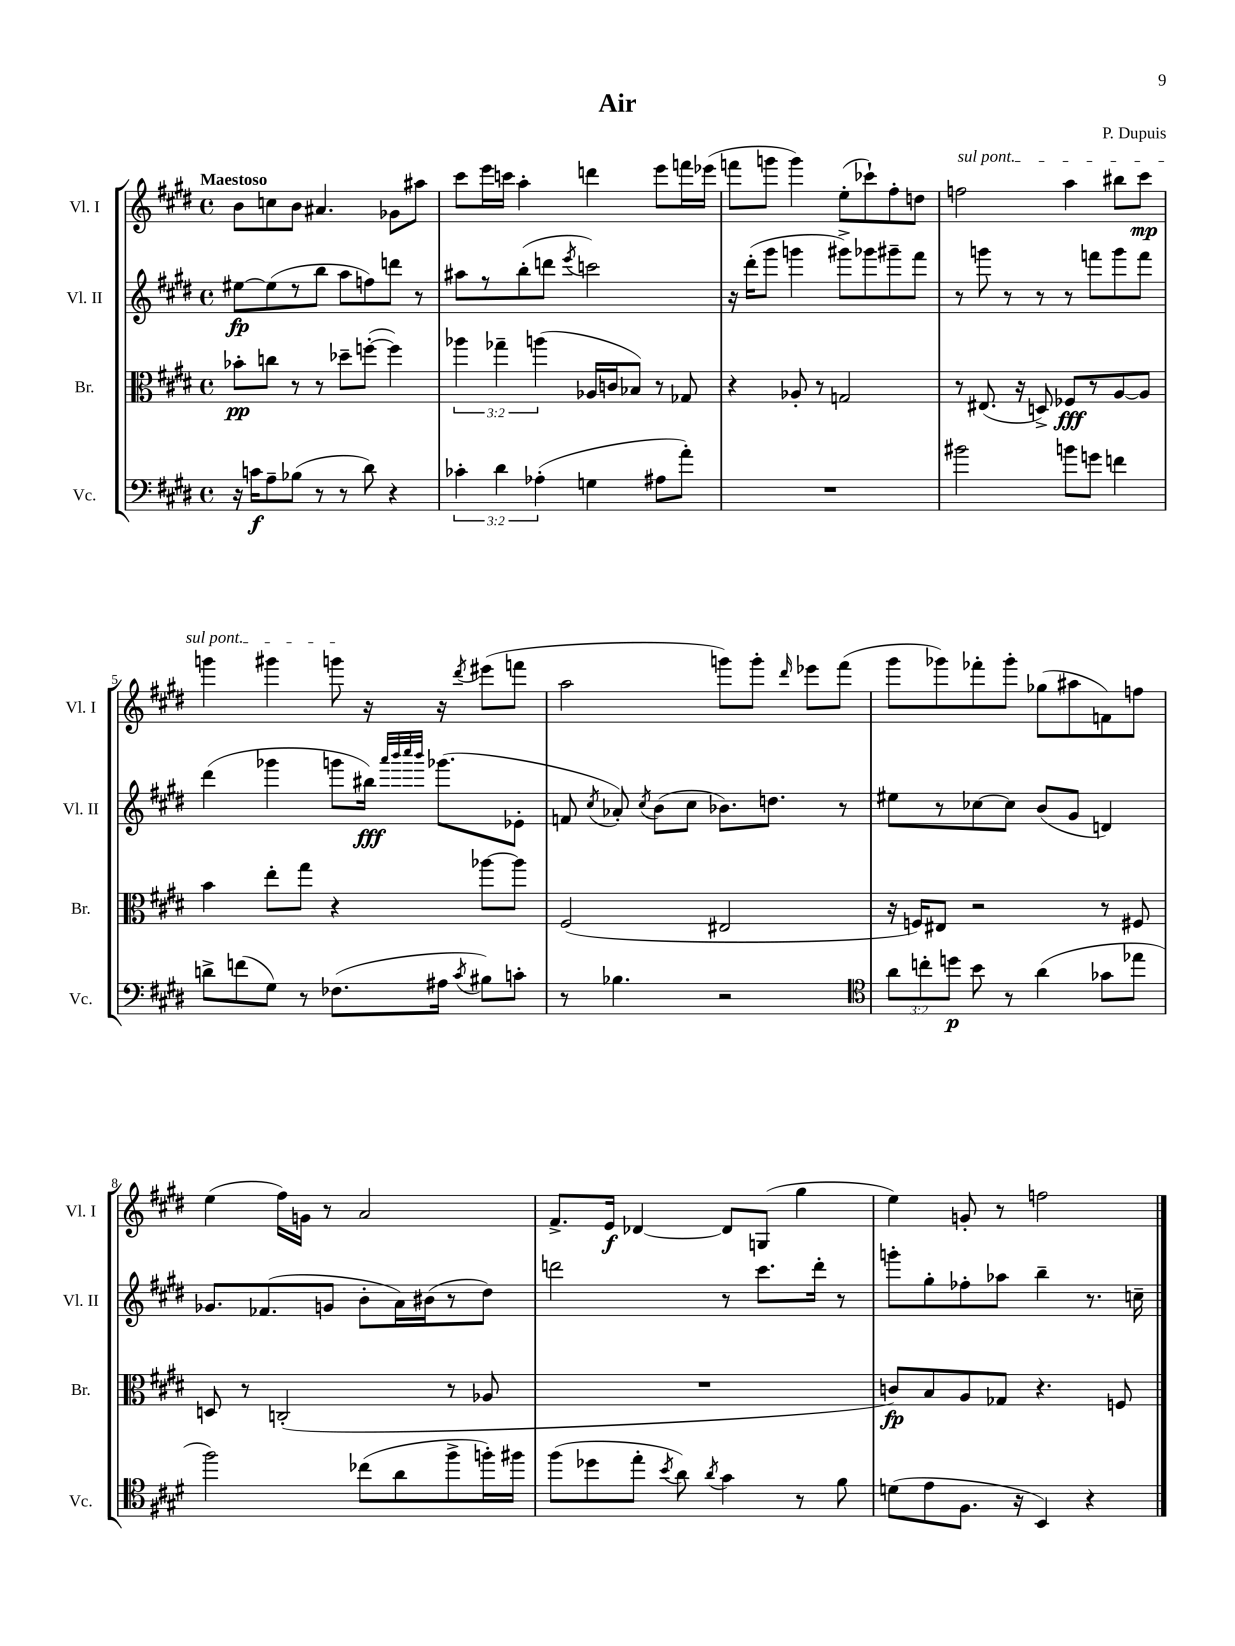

**kern	**kern	**kern	**kern
*staff4	*staff3	*staff2	*staff1
*clefF4	*clefC3	*clefG2	*clefG2
*k[f#c#g#d#]	*k[f#c#g#d#]	*k[f#c#g#d#]	*k[f#c#g#d#]
*M4/4	*M4/4	*M4/4	*M4/4
*met(c)	*met(c)	*met(c)	*met(c)
16r	8b-'\L	[8ee#\L	8b\L
16c\LK	.	.	.
8A~\	8cc\J	(8ee#\]	8cc\
(8B-\J	8r	8r	8b\J
8r	8r	8bb\J	4.a#/
8r	8dd-~\L	8aa\L	.
8d#\)	([8ff'\J	8ff\)	.
4r	4ff\])	8ddd\J	8g-\L
.	.	8r	8aa#\J
=	=	=	=
6c-'\	6aa-\	8aa#\L	8ccc#\L
.	.	8r	16eee\L
6d#\	6gg-~\	.	.
.	.	.	16ccc\JJ
.	.	(8bb'\	4aa'\
(6A-'\	(6aa\	.	.
.	.	8ddd\J	.
.	.	8qeee/	.
4G\	16A-/LL	2ccc\)	4ddd\
.	16c/J	.	.
.	8B-/J)	.	.
8A#\L	8r	.	8eee\L
8a'\J)	8G-/	.	16fff\L
.	.	.	(16eee-\JJ
=	=	=	=
1r	4r	16r	8fff\L
.	.	(16ddd#'\LK	.
.	.	8ggg#\J	8ggg\J
.	8A-'/	4ggg\	4ggg\)
.	8r	.	.
.	2G/	8ggg#^\L)	(8ee'\L
.	.	8ggg-\	8ccc-`\)
.	.	8ggg#~\	8ff#'\
.	.	8fff#\J	8dd\J
=	=	=	=
2b#\	8r	8r	2ff\
.	(8.E#/	8ggg\	.
.	.	8r	.
.	16r	.	.
.	8D^/)	8r	.
8b\L	8F-/L	8r	4aa\
8g\J	8r	8fff\L	.
4f\	[8A/	8ggg\	8bb#\L
.	8A/]J	8fff\J	8ccc#\J
=	=	=	=
8d^\L	4b\	(4ddd#\	4ggg\
(8f\	.	.	.
8G#\J)	8ee'\L	4ggg-\	4ggg#\
8r	8gg#\J	.	.
(8.F-\L	4r	8ggg\L	8ggg\
.	.	16bb#\Jk)	16r
.	.	32qqaaa/LLL	.
.	.	32qqbbb/	.
.	.	32qqcccc#/	.
.	.	32qqbbb/JJJ	.
16A#\Jk	.	(8.ggg-\L	16r
8qc#/	.	.	8qddd#/
8B#\L)	[8aa-\L	.	(8eee#\L
8c'\J	8aa-\]J	8e-'\J	8fff\J
=	=	=	=
8r	(2F#/	8f/	2aa\
.	.	8qcc#/	.
4.B-\	.	8a-'/)	.
.	.	8qcc#/	.
.	.	(8b\L	.
.	.	8cc#\J	.
2r	2E#/	8.b-\L)	8ggg\L)
.	.	.	8ggg'\J
.	.	8.dd\J	.
.	.	.	16qqddd#/
.	.	.	8eee-\L
.	.	8r	(8fff#\J
=	=	=	=
*clefC4	*	*	*
12a\L	16r	8ee#\L	8ggg#\L
.	16F/LK)	.	.
12cc'\	.	.	.
.	8E#/J	8r	8ggg-\)
12dd\J	.	.	.
8b\	2r	[8cc-\	8fff-'\
8r	.	8cc-\]J	8ggg-'\J
(4a\	.	(8b/L	(8gg-\L
.	.	8g#/J	8aa#\
8g-\L	8r	4d/)	8f\)
8ee-\J	8F#/	.	8ff\J
=	=	=	=
2ff#\)	8D/	8.g-/L	(4ee\
.	8r	.	.
.	.	(8.f-/	.
.	(2C'/	.	16ff#\LL)
.	.	.	16g\JJ
.	.	8g/J	8r
(8cc-\L	.	8b'\L	2a/
8a\	.	16a\L)	.
.	.	(16b#\J	.
8ff#^\	8r	8r	.
16ff'\L)	8A-/	8dd#\J)	.
16ff#\JJ	.	.	.
=	=	=	=
(8ff#\L	1r	2ddd\	8.f#^/L
8dd-\	.	.	.
.	.	.	16e/Jk
8ee'\J	.	.	[4d-/
8qb/	.	.	.
8a\)	.	.	.
8qa/	.	.	.
4g#\	.	8r	8d-/]L
.	.	8.ccc#\L	(8G/J
8r	.	.	4gg#\
.	.	16ddd'\Jk	.
8f#\	.	8r	.
=	=	=	=
(8d\L	8c/L)	8ggg'\L	4ee\)
8e\	8B/	8gg#'\	.
8.F#\J	8A/	8ff-'\	8g'/
.	8G-/J	8aa-\J	8r
16r	.	.	.
4BB/)	4.r	4bb~\	2ff\
4r	.	8.r	.
.	8F/	.	.
.	.	16cc~\	.
==	==	==	==
*-	*-	*-	*-
